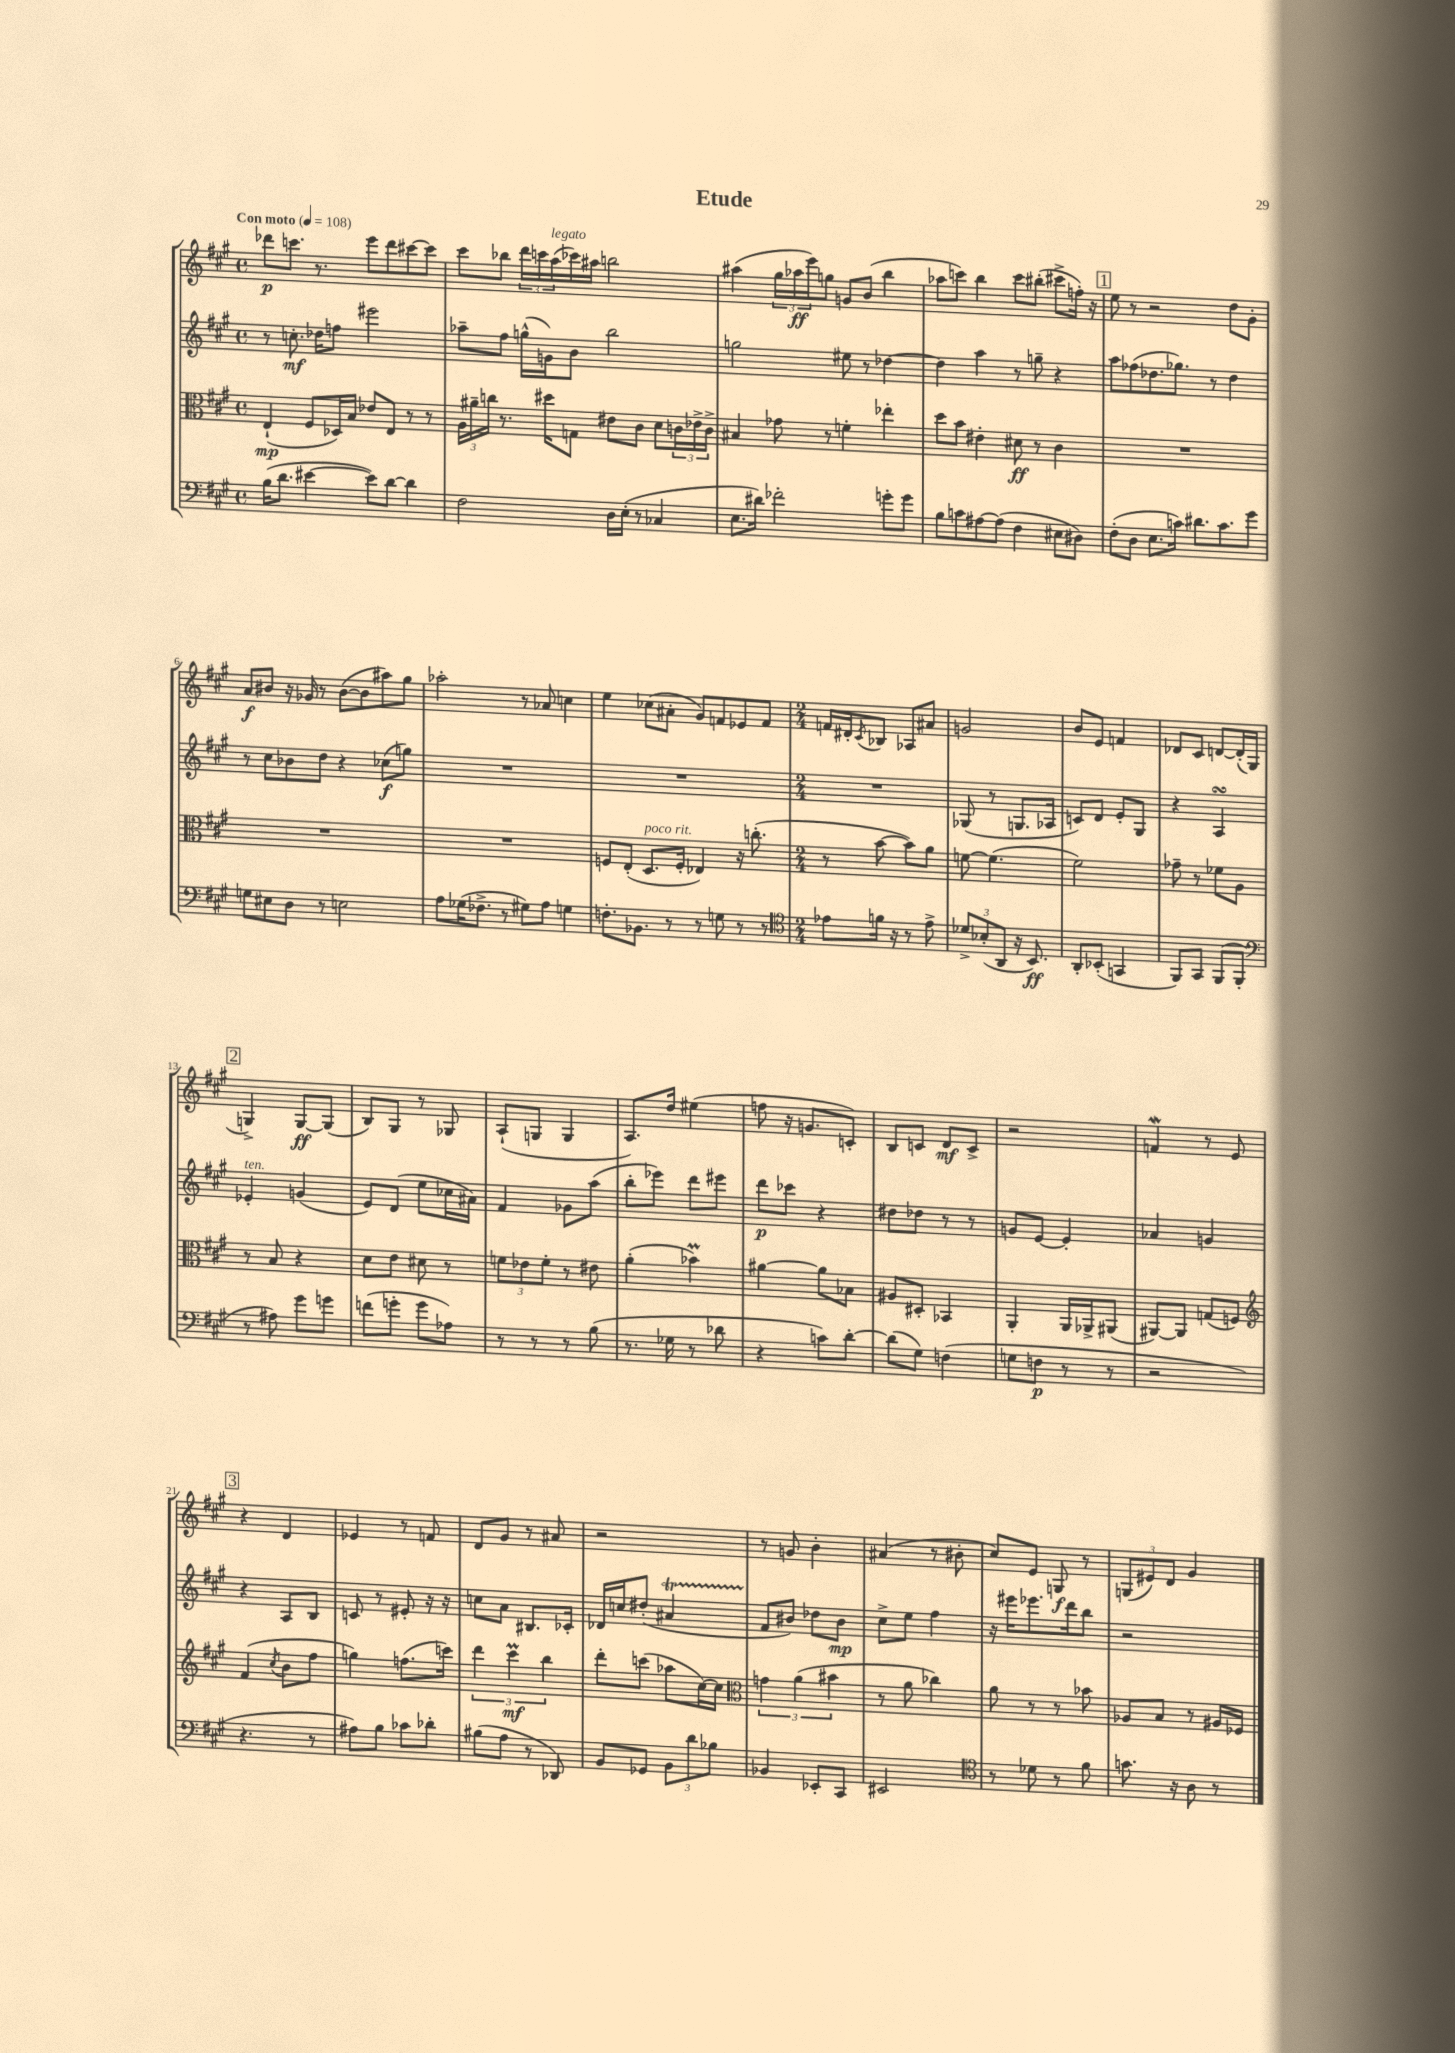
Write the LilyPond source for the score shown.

\header { title = "Etude" }
<<
\new StaffGroup <<
\new Staff = "s0" {
    \clef treble \key a \major \defaultTimeSignature \time 4/4 \tempo "Con moto" 4 = 108
    des'''8\p c'''8. r8. e'''8 des'''8 cis'''8~ cis'''8 |
    cis'''8 bes''8 \tuplet 3/2 { d'''16 c'''16 a''16^\markup { \italic "legato" }( } ces'''16) ais''16 b''2 |
    ais''4( \tuplet 3/2 { gis''16 aes''16\ff e'''16) } g''8 g'8 b'8( b''4 |
    aes''8 c'''8) b''4 c'''8 bis''8-.( cis'''8-> f''16-.) r16 |
    \mark \markup { \box "1" } e''8 r8 r2 d''8 gis'8-. |
    a'8\f bis'8 r16 ges'16 r8 bis'8~( bis'8 ais''8) gis''8 |
    aes''2-. r8 aes'8 c''4 |
    e''4 ces''8( ais'8-. gis'8) f'8 ees'8 f'8 |
    \numericTimeSignature \time 2/4 f'16 dis'16-. \acciaccatura { cis'8 } bes8 aes8 ais'8 |
    g'2 |
    b'8 e'8 f'4 |
    des'8 cis'8 d'8~ d'16-.( gis16 |
    \mark \markup { \box "2" } g4->) g8~\ff g8( |
    b8) gis8 r8 ges8 |
    a8-!( g8 g4 |
    a8.) d''16 eis''4( |
    f''8 r16 g'8. c'8-.) |
    b8 c'8 d'8\mf c'8-> |
    r2 |
    f'4\mordent r8 e'8 |
    \mark \markup { \box "3" } r4 d'4 |
    ees'4 r8 f'8 |
    d'8 gis'8 r8 ais'8 |
    r2 |
    r8 g'8 b'4-. |
    ais'4( r8 bis'8-. |
    cis''8) e'8 g8\f r8 |
    \tuplet 3/2 { g8( eis'8) d'8 } gis'4 \bar "|." |
}
\new Staff = "s1" {
    \clef treble \key a \major \defaultTimeSignature \time 4/4
    r8 c''8.-.\mf des''16 f''8 eis'''2 |
    aes''8-- fis''8 g''16-^( g'16) b'8 b''2 |
    g''2 eis''8 r8 des''4~ |
    des''4 a''4 r8 g''8-- r4 |
    \mark \markup { \box "1" } a''8 fes''8( des''8. ges''8.) r8 des''4 |
    r8 cis''8 bes'8 d''8 r4 ces''8\f( g''8) |
    R1 |
    R1 |
    \numericTimeSignature \time 2/4 R2 |
    ges8( r8 g8. aes16 |
    c'8) d'8 e'8-. gis8 |
    r4 a4\turn |
    \mark \markup { \box "2" } ees'4-.^\markup { \italic "ten." } g'4( |
    e'8) d'8( e''8 ces''16 ais'16) |
    fis'4 ges'8 a''8( |
    b''8-. ees'''8) d'''8 eis'''8 |
    d'''8\p ces'''8 r4 |
    dis''8 des''8 r8 r8 |
    g'8 e'8~ e'4-. |
    aes'4 g'4 |
    \mark \markup { \box "3" } r4 a8 b8 |
    c'8 r8 eis'8-. r16 r16 |
    c''8 a'8 bis8. ces'16-. |
    des'16 c''16 dis''8-.( ais'4\startTrillSpan |
    fis'8\stopTrillSpan bis'8) des''8 bis'8\mp |
    cis''8-> e''8 fis''4 |
    r16 eis'''16 ees'''8. d'''16 b''8 |
    r2 \bar "|." |
}
\new Staff = "s2" {
    \clef alto \key a \major \defaultTimeSignature \time 4/4
    e4-!\mp( fis8 des16) b16 ees'8 e8 r8 r8 |
    \tuplet 3/2 { a16 ais'16-- c''16 } r8. dis''16 g8 eis'8 cis'8 d'8 \tuplet 3/2 { c'16 ees'16-> c'16-> } |
    bis4 ges'8 r8 f'4-. ees''4-. |
    d''8 b'8 eis'4-. dis'8\ff r8 cis'4 |
    \mark \markup { \box "1" } R1 |
    R1 |
    R1 |
    f8 e8-.( d8.^\markup { \italic "poco rit." } f16-. ees4) r16 c''8.-.( |
    \numericTimeSignature \time 2/4 r8 b'8~ b'8) a'8 |
    f'8~ f'4.( |
    fis'2) |
    ges'8-- r8 fes'8 a8 |
    \mark \markup { \box "2" } r8 b8 r4 |
    d'8 e'8 dis'8 r8 |
    \tuplet 3/2 { f'8 ees'8 f'8-. } r8 eis'8 |
    a'4-.( bes'4\prall) |
    ais'4~ ais'8 bes8 |
    ais8 dis8-. bes,4 |
    a,4-. a,16 aes,16-> ais,8( |
    ais,8~) ais,8 g8( f8) |
    \mark \markup { \box "3" } \clef treble fis'4( \acciaccatura { cis''8 } b'8 fis''8 |
    g''4) f''8.( c'''16) |
    \tuplet 3/2 { d'''4 cis'''4\prall\mf b''4 } |
    d'''8-. c'''8( aes''8 cis''16~) cis''16 |
    \clef alto \tuplet 3/2 { g'4 a'4( bis'4 } |
    r8 a'8 ces''4) |
    a'8 r8 r8 bes'8 |
    aes8 b8 r8 ais16 fes16 \bar "|." |
}
\new Staff = "s3" {
    \clef bass \key a \major \defaultTimeSignature \time 4/4
    b16( d'8. eis'4~ eis'8) d'8~ d'4 |
    fis2 d16 e16-.( r8 ces4 |
    e8. dis'16) fes'2-. g'8-. g'8 |
    b8 c'8 ais8~ ais8( fis4 eis8 dis8) |
    \mark \markup { \box "1" } fis8-.( d8 e8. c'16) dis'8. c'8. gis'8 |
    g8 eis8 d8 r8 e2 |
    a8 ges16( fes8.-> r8 gis8) a8 g4 |
    f8.-. bes,8. r8 r8 g8 r8 r8 |
    \numericTimeSignature \time 2/4 \clef tenor ees'8 f'16 r16 r8 ees'8-> |
    \tuplet 3/2 { des'8-> bes8-.( a,8 } r16 b,8.\ff) |
    a,8-. bes,8-.( g,4 |
    fis,8) gis,8 fis,8( fis,8-. |
    \mark \markup { \box "2" } \clef bass r8 ais8) gis'8 g'8 |
    f'8( g'8-. g'8 aes8) |
    r8 r8 r8 b8( |
    r8. ges16 r8 des'8 |
    r4 c'8) d'8~-. |
    d'8( gis8) f4( |
    g8 f8\p r8 r8 |
    r2 |
    \mark \markup { \box "3" } r4. r8 |
    ais8) b8 ces'8 des'8-. |
    bis8( a8 r8 des,8) |
    b,8 ges,8 \tuplet 3/2 { b,8 d'8 bes8 } |
    bes,4 ees,8-. cis,8 |
    eis,2 |
    \clef tenor r8 des'8 r8 fis'8 |
    g'8. r16 a8 r8 \bar "|." |
}
>>
>>
